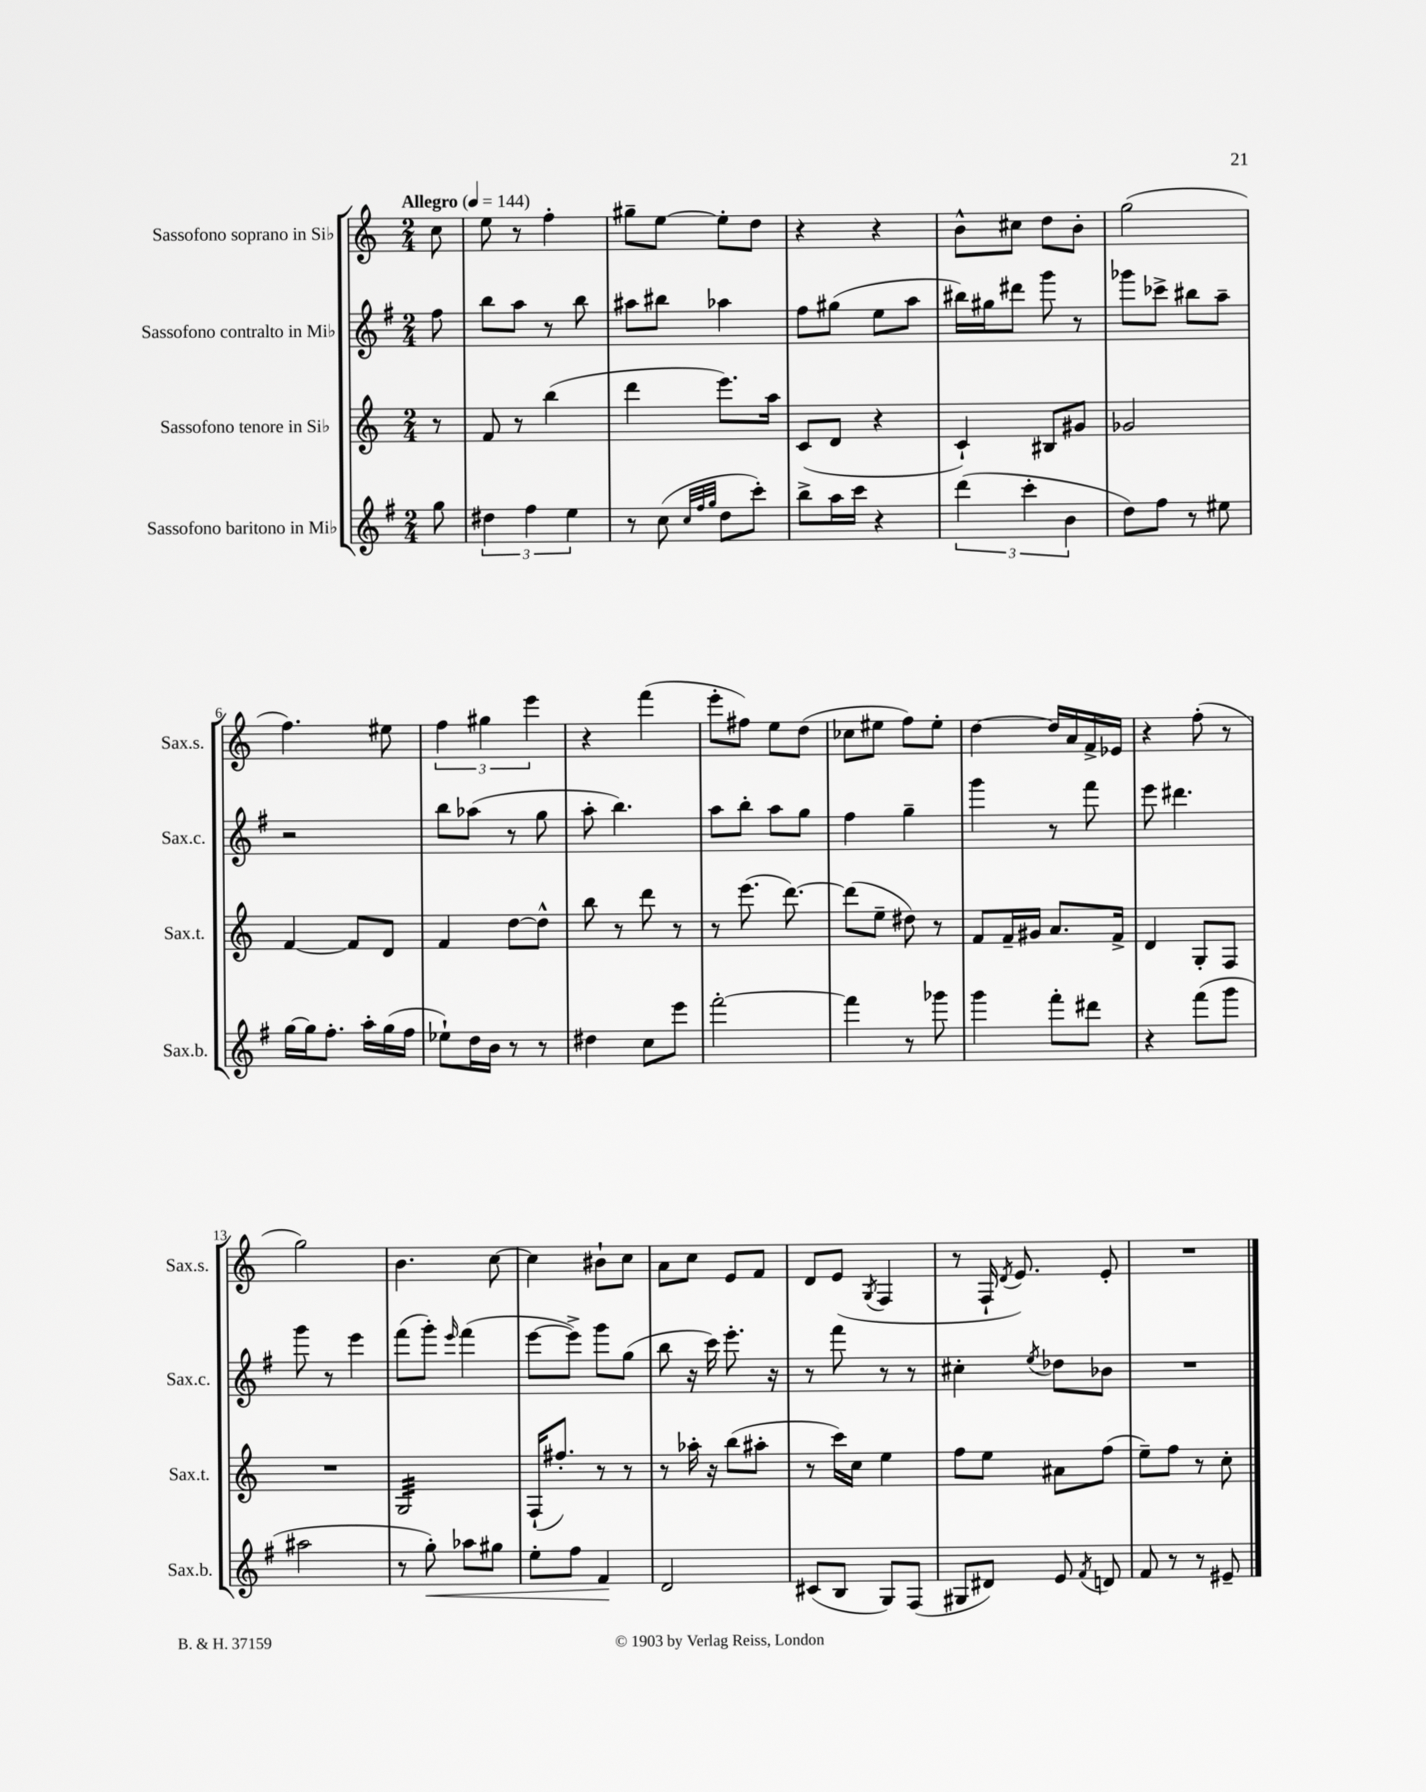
<<
\new StaffGroup <<
\new Staff = "s0" \with { instrumentName = "Sassofono soprano in Sib" shortInstrumentName = "Sax.s." } {
    \clef treble \key c \major \numericTimeSignature \time 2/4 \partial 8 \tempo "Allegro" 4 = 144
    \autoBeamOff c''8 |
    e''8 r8 f''4-. |
    gis''8[-- e''8]~ e''8[-. d''8] |
    r4 r4 |
    b'8[-^ cis''8] d''8[ b'8]-. |
    g''2( |
    f''4.) eis''8 |
    \tuplet 3/2 { f''4 gis''4 e'''4 } |
    r4 f'''4( |
    e'''8[-. fis''8]) e''8[ d''8]( |
    ces''8[ eis''8] f''8[) eis''8]-. |
    d''4~ d''16[ a'16 f'16-> ees'16] |
    r4 f''8-.( r8 |
    g''2) |
    b'4. c''8~ |
    c''4 bis'8[-! c''8] |
    a'8[ c''8] e'8[ f'8] |
    d'8[ e'8]( \acciaccatura { g8 } f4 |
    r8 f16-! \acciaccatura { d'8 } e'8.) e'8-. |
    R2 \bar "|." |
}
\new Staff = "s1" \with { instrumentName = "Sassofono contralto in Mib" shortInstrumentName = "Sax.c." } {
    \clef treble \key g \major \numericTimeSignature \time 2/4 \partial 8
    \autoBeamOff fis''8 |
    b''8[ a''8] r8 b''8 |
    ais''8[ bis''8] aes''4 |
    fis''8[ gis''8]( e''8[ a''8] |
    bis''16[) gis''16 dis'''8] g'''8 r8 |
    ges'''8[ ces'''8]-> bis''8[ a''8]-- |
    r2 |
    b''8[ aes''8]( r8 g''8 |
    a''8-. b''4.) |
    a''8[ b''8]-. a''8[ g''8] |
    fis''4 g''4-- |
    g'''4 r8 fis'''8 |
    e'''8 dis'''4. |
    g'''8 r8 e'''4 |
    fis'''8[( g'''8]-.) \grace { e'''16 } fis'''4( |
    e'''8[~ e'''8]->) g'''8[ g''8]( |
    b''8 r16 c'''16) e'''8.-. r16 |
    r8 fis'''8 r8 r8 |
    cis''4-. \acciaccatura { e''8 } des''8[ bes'8] |
    R2 \bar "|." |
}
\new Staff = "s2" \with { instrumentName = "Sassofono tenore in Sib" shortInstrumentName = "Sax.t." } {
    \clef treble \key c \major \numericTimeSignature \time 2/4 \partial 8
    \autoBeamOff r8 |
    f'8 r8 b''4( |
    d'''4 e'''8.[) a''16] |
    c'8[( d'8] r4 |
    c'4-!) bis8[ gis'8] |
    ges'2 |
    f'4~ f'8[ d'8] |
    f'4 d''8[~ d''8]-^ |
    b''8 r8 d'''8 r8 |
    r8 e'''8.( d'''8.~) |
    d'''8[( e''8]-- dis''8) r8 |
    f'8[ f'16-- gis'16] a'8.[ f'16]-> |
    d'4 g8[-. f8] |
    R2 |
    g2:32 |
    f16[-!( fis''8.]-.) r8 r8 |
    r8 aes''16-. r16 b''8[( ais''8]-. |
    r8 c'''16[) c''16] e''4 |
    f''8[ e''8] ais'8[ f''8]( |
    e''8[--) f''8] r8 c''8-. \bar "|." |
}
\new Staff = "s3" \with { instrumentName = "Sassofono baritono in Mib" shortInstrumentName = "Sax.b." } {
    \clef treble \key g \major \numericTimeSignature \time 2/4 \partial 8
    \autoBeamOff g''8 |
    \tuplet 3/2 { dis''4 fis''4 e''4 } |
    r8 c''8( \grace { c''32[ fis''32 g''32] } d''8[ c'''8]-.) |
    b''8[-> a''16 c'''16] r4 |
    \tuplet 3/2 { d'''4( c'''4-. b'4 } |
    d''8[) fis''8] r8 eis''8 |
    g''16[~ g''16 fis''8.]-. a''16[-. g''16( fis''16] |
    ees''8[-!) d''16 b'16] r8 r8 |
    dis''4 c''8[ e'''8] |
    fis'''2~-. |
    fis'''4 r8 ges'''8 |
    g'''4 fis'''8[-. dis'''8] |
    r4 fis'''8[( g'''8] |
    ais''2 |
    r8 g''8-.\<) aes''8[ gis''8] |
    e''8[-. fis''8] fis'4\! |
    d'2 |
    cis'8[( b8] g8[) fis8]( |
    gis8[ dis'8]) e'8 \acciaccatura { fis'8 } d'8 |
    fis'8 r8 r8 eis'8-- \bar "|." |
}
>>
>>
